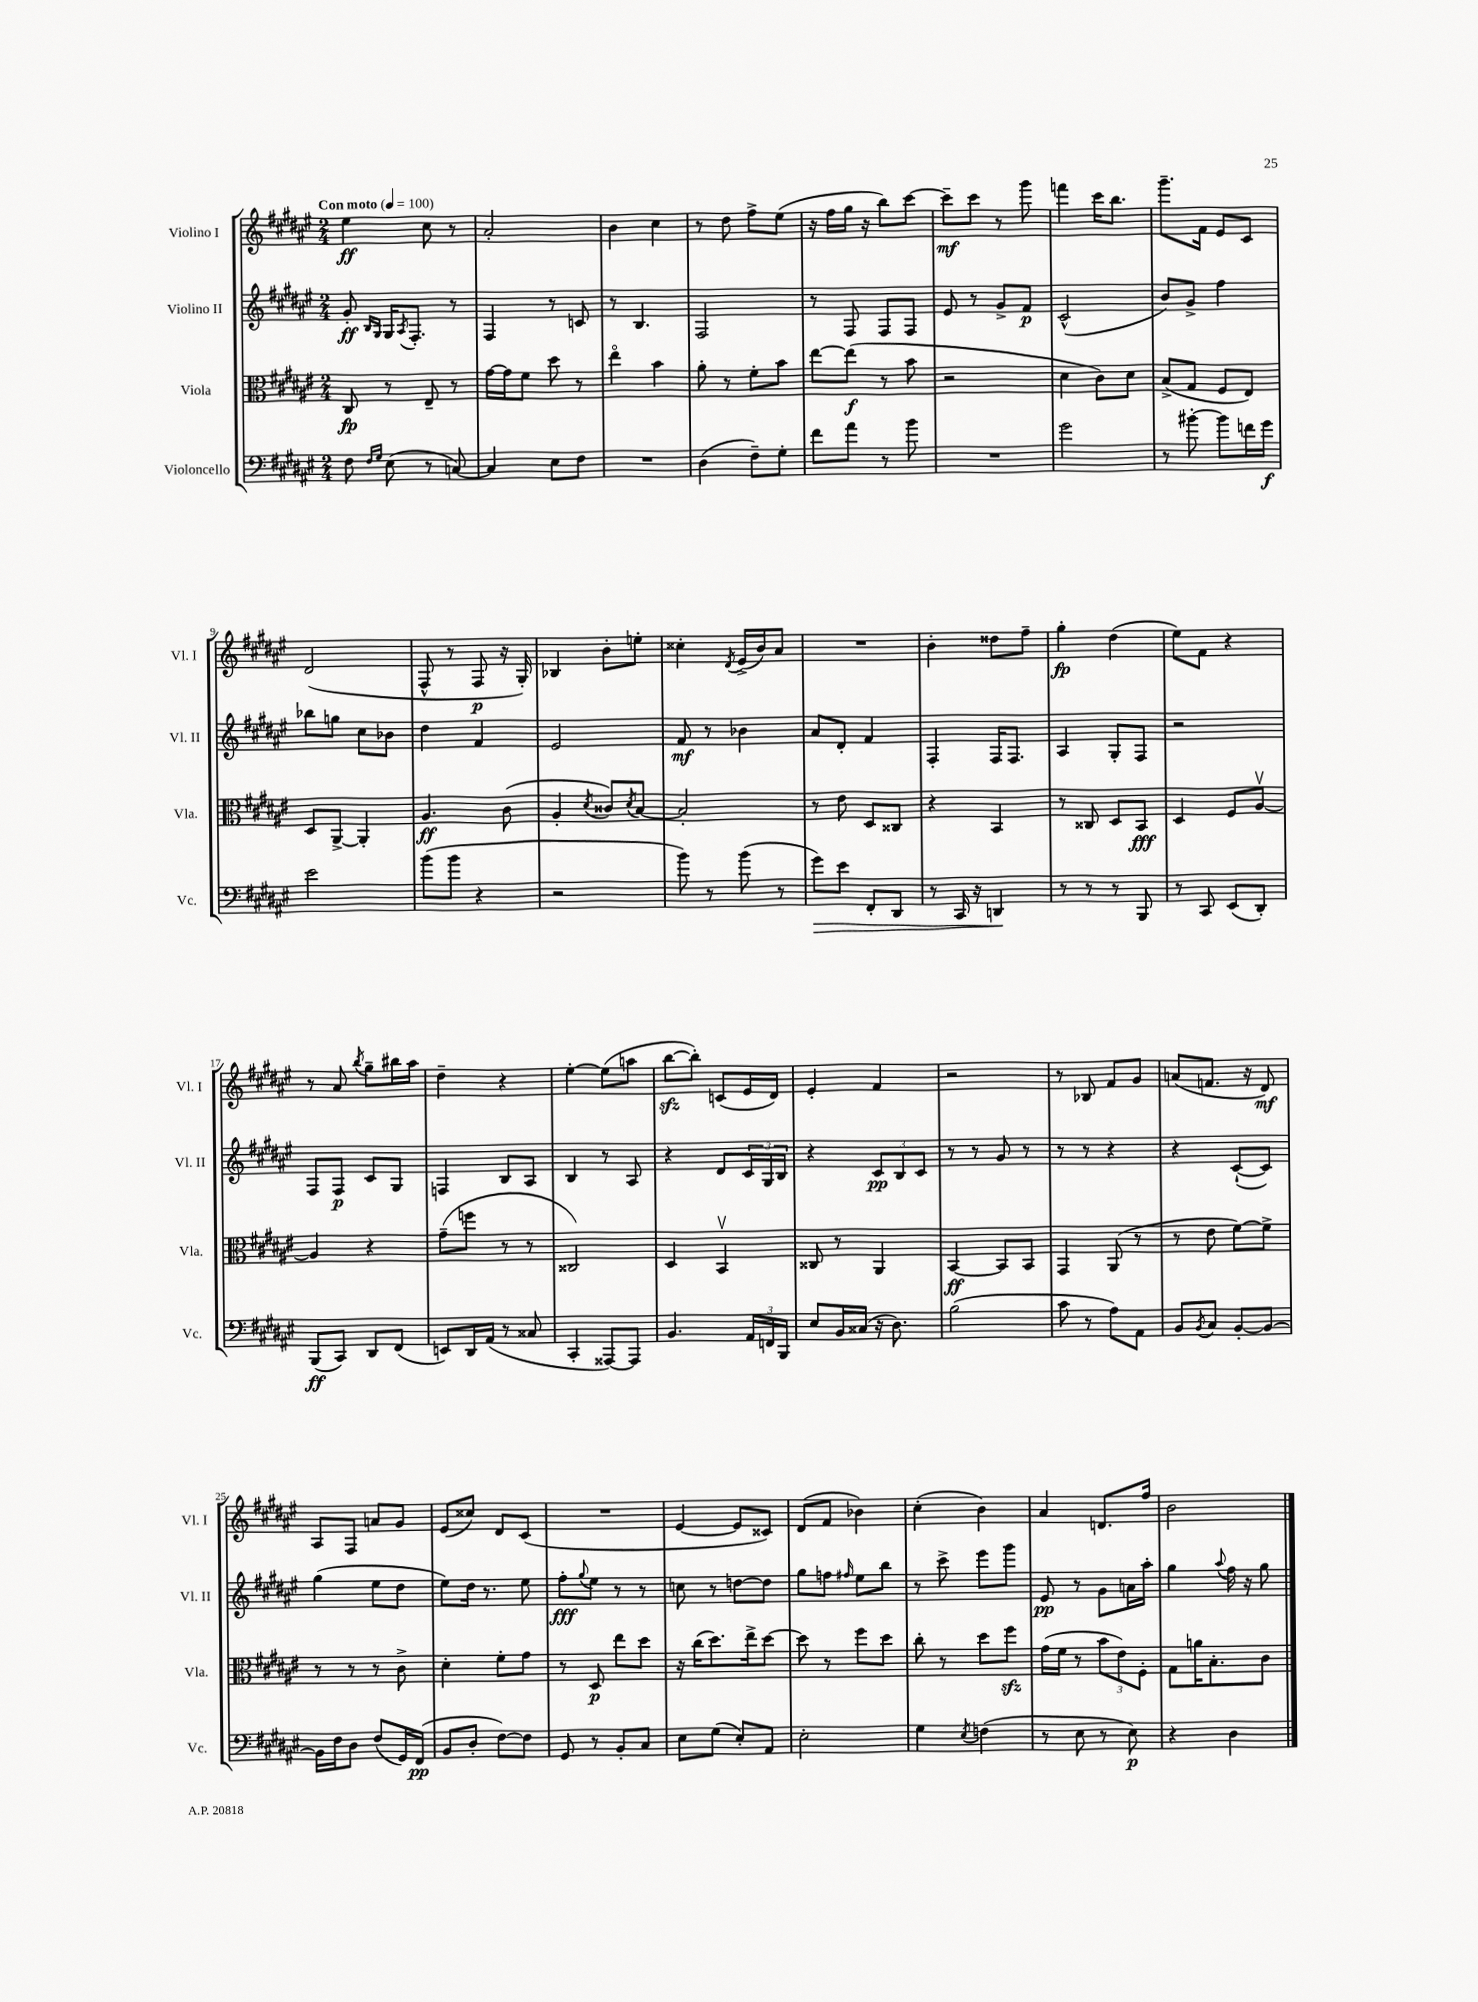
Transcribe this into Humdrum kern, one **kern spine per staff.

**kern	**kern	**kern	**kern
*staff4	*staff3	*staff2	*staff1
*clefF4	*clefC3	*clefG2	*clefG2
*k[f#c#g#d#a#e#]	*k[f#c#g#d#a#e#]	*k[f#c#g#d#a#e#]	*k[f#c#g#d#a#e#]
*M2/4	*M2/4	*M2/4	*M2/4
*MM100	*MM100	*MM100	*MM100
8F#\	8C#/	8g#'/	4ee#\
16qqF#/LL	.	16qqB/LL	.
16qqG#/JJ	.	16qqG#/JJ	.
(8E#\	8r	16G#/LK	.
.	.	8qA#/	.
.	.	8.F#'/J	.
8r	8E#~/	.	8cc#\
[8C/)	8r	8r	8r
=	=	=	=
4C/]	[16g#\LL	4F#/	2a#'/
.	16g#\]J	.	.
.	8f#\J	.	.
8E#\L	8dd#\	8r	.
8F#\J	8r	8c/	.
=	=	=	=
2r	4ee#o\	8r	4b\
.	.	4.B/	.
.	4b\	.	4cc#\
=	=	=	=
(4D#\	8a#'\	2F#/	8r
.	8r	.	8dd#\
8F#~\L)	8f#'\L	.	8ff#^\L
8G#'\J	8b\J	.	(8ee#\J
=	=	=	=
8f#\L	[8ee#\L	8r	16r
.	.	.	16ff#\LL
8a#\J	(8ee#\]J	8F#/	16gg#\JJ
.	.	.	16r
8r	8r	8F#/L	8bb\L)
8b\	8b\	8F#/J	[8ccc#\J
=	=	=	=
2r	2r	8e#/	8ccc#~\]L
.	.	8r	8ccc#\J
.	.	8g#^/L	8r
.	.	8f#/J	8ggg#\
=	=	=	=
2g#\	4d#\	(2c#^^/	4fff\
.	8c#\L)	.	16ccc#\LK
.	.	.	8.bb\J
.	8d#\J	.	.
=	=	=	=
8r	(8B^/L	8b/L)	8.ggg#~\L
[8b#'\	8G#/J	8g#^/J	.
.	.	.	16f#\Jk
8b#\]L	8F#/L	4ff#\	8e#/L
16f\L	8E#/J)	.	8c#/J
16g#\JJ	.	.	.
=	=	=	=
2e#\	8D#/L	8bb-\L	(2d#/
.	[8AA#^/J	8gg\J	.
.	4AA#'/]	8cc#\L	.
.	.	8b-\J	.
=	=	=	=
(8b\L	4.A#/	4dd#\	8F#^^/
8b\J	.	.	8r
4r	.	4f#/	8F#/
.	(8c#\	.	16r
.	.	.	16G#'/)
=	=	=	=
2r	4A#'/	2e#/	4B-/
.	8qd#/	.	.
.	8c##/L)	.	8b'\L
.	8qd#/	.	.
.	[8B/J	.	8ee'\J
=	=	=	=
8b\)	2B'/]	8f#/	4cc##'\
8r	.	8r	.
.	.	.	8qd#/
(8b\	.	4b-\	(16e#^/LL
.	.	.	16b/J)
8r	.	.	8a#/J
=	=	=	=
8g#\L)	8r	8a#/L	2r
8e#\J	8e#\	8d#'/J	.
8FF#'/L	8D#/L	4f#/	.
8DD#/J	8C##/J	.	.
=	=	=	=
8r	4r	4F#'/	4b'\
16CC#/	.	.	.
16r	.	.	.
4DD/	4BB/	16F#/LK	8dd##\L
.	.	8.F#/J	.
.	.	.	8ff#~\J
=	=	=	=
8r	8r	4A#/	4gg#'\
8r	8C##/	.	.
8r	8D#/L	8G#'/L	(4dd#\
8BBB/	8BB/J	8F#/J	.
=	=	=	=
8r	4D#/	2r	8ee#\L)
8CC#/	.	.	8f#\J
(8EE#/L	8F#/L	.	4r
8DD#'/J)	[8A#v/J	.	.
=	=	=	=
(8BBB/L	4A#/]	8F#/L	8r
8CC#/J)	.	8F#/J	8a#/
.	.	.	8qbb/
8DD#/L	4r	8c#/L	8gg#~\L
(8FF#/J	.	8G#/J	16bb#\L
.	.	.	16aa#\JJ
=	=	=	=
8EE/L)	(8g#~\L	4F/	4dd#~\
16DD#/L	8ff\J	.	.
(16AA#/JJ	.	.	.
8r	8r	8B/L	4r
8C##/	8r	8A#/J	.
=	=	=	=
4CC#'/	2C##/)	4B/	[4ee#'\
[8AAA##/L)	.	8r	(8ee#\]L
8AAA##/]J	.	8A#/	8aa\J
=	=	=	=
4.BB/	4D#/	4r	[8bb\L
.	.	.	8bb'\]J)
.	4BBv/	8d#/L	(8c/L
24AA#/LL	.	24c#/L	16e#/L
24FF/	.	24G#/	.
.	.	.	16d#/JJ)
24BBB/JJ	.	24B/JJ	.
=	=	=	=
8E#/L	8C##/	4r	4e#'/
16BB/L	8r	.	.
(16C##/JJ	.	.	.
16r	4AA#/	12c#/L	4f#/
8.D#\)	.	.	.
.	.	12B/	.
.	.	12c#/J	.
=	=	=	=
(2B\	[4BB/	8r	2r
.	.	8r	.
.	8BB/]L	8g#/	.
.	8BB/J	8r	.
=	=	=	=
8c#\	4GG#/	8r	8r
8r	.	8r	8B-/
8A#\L)	(8AA#/	4r	8f#/L
8AA#\J	8r	.	8g#/J
=	=	=	=
8BB/L	8r	4r	(8a/L
8qBB/	.	.	.
8C#/J	8e#\	.	8.f/J
[8BB'/L	[8f#\L)	([8c#`/L	.
.	.	.	16r
8BB/_J	8f#^\]J	8c#/]J)	8d#/)
=	=	=	=
16BB\]LL	8r	(4gg#\	8A#/L
16F#\J	.	.	.
8D#\J	8r	.	8F#/J
(8F#/L	8r	8ee#\L	8a/L
16GG#/L)	8c#^\	8dd#\J	8g#/J
(16FF#/JJ	.	.	.
=	=	=	=
8BB/L	4d#'\	8ee#\L)	(8e#/L
8D#'/J	.	16dd#\Jk	8cc##/J)
.	.	8.r	.
[8F#\L)	8f#'\L	.	8d#/L
8F#\]J	8g#\J	8ee#\	(8c#/J
=	=	=	=
8GG#/	8r	8ff#'\L	2r
.	.	8qqgg#/	.
8r	8D#/	8ee#\J	.
8BB'/L	8ee#\L	8r	.
8C#/J	8dd#\J	8r	.
=	=	=	=
8E#\L	16r	8cc\	[4e#/
.	(16cc#\LK	.	.
(8G#\J	8.dd#\)	8r	.
8E#'/L)	.	[8dd\L	8e#/]L
.	16ee#^\k	.	.
8AA#/J	[8dd#\J	8dd\]J	8c##/J)
=	=	=	=
2E#'\	8dd#\]	8gg#\L	(8d#/L
.	8r	8ff\J	8f#/J
.	.	16qqff#/	.
.	8ff#\L	8ee#\L	4b-\)
.	8dd#\J	8bb\J	.
=	=	=	=
4G#\	8cc#'\	8r	(4cc#'\
.	8r	8ccc#^\	.
8qE#/	.	.	.
(4F\	8dd#\L	8eee#\L	4b\)
.	8ff#\J	8ggg#\J	.
=	=	=	=
8r	(16g#\LL	8e#/	4a#/
.	16f#\JJ	.	.
8E#\	8r	8r	.
8r	12b\L	8g#\L	8.d/L
.	12e#\)	.	.
8E#\)	.	16a\L	.
.	12F#'\J	.	.
.	.	16aa#'\JJ	16ff#/Jk
=	=	=	=
4r	8G#\L	4gg#\	2b\
.	16a\K	.	.
.	8.B'\	.	.
.	.	8qqaa#/	.
4D#\	.	16ff#\	.
.	.	16r	.
.	8c#\J	8gg#\	.
==	==	==	==
*-	*-	*-	*-
